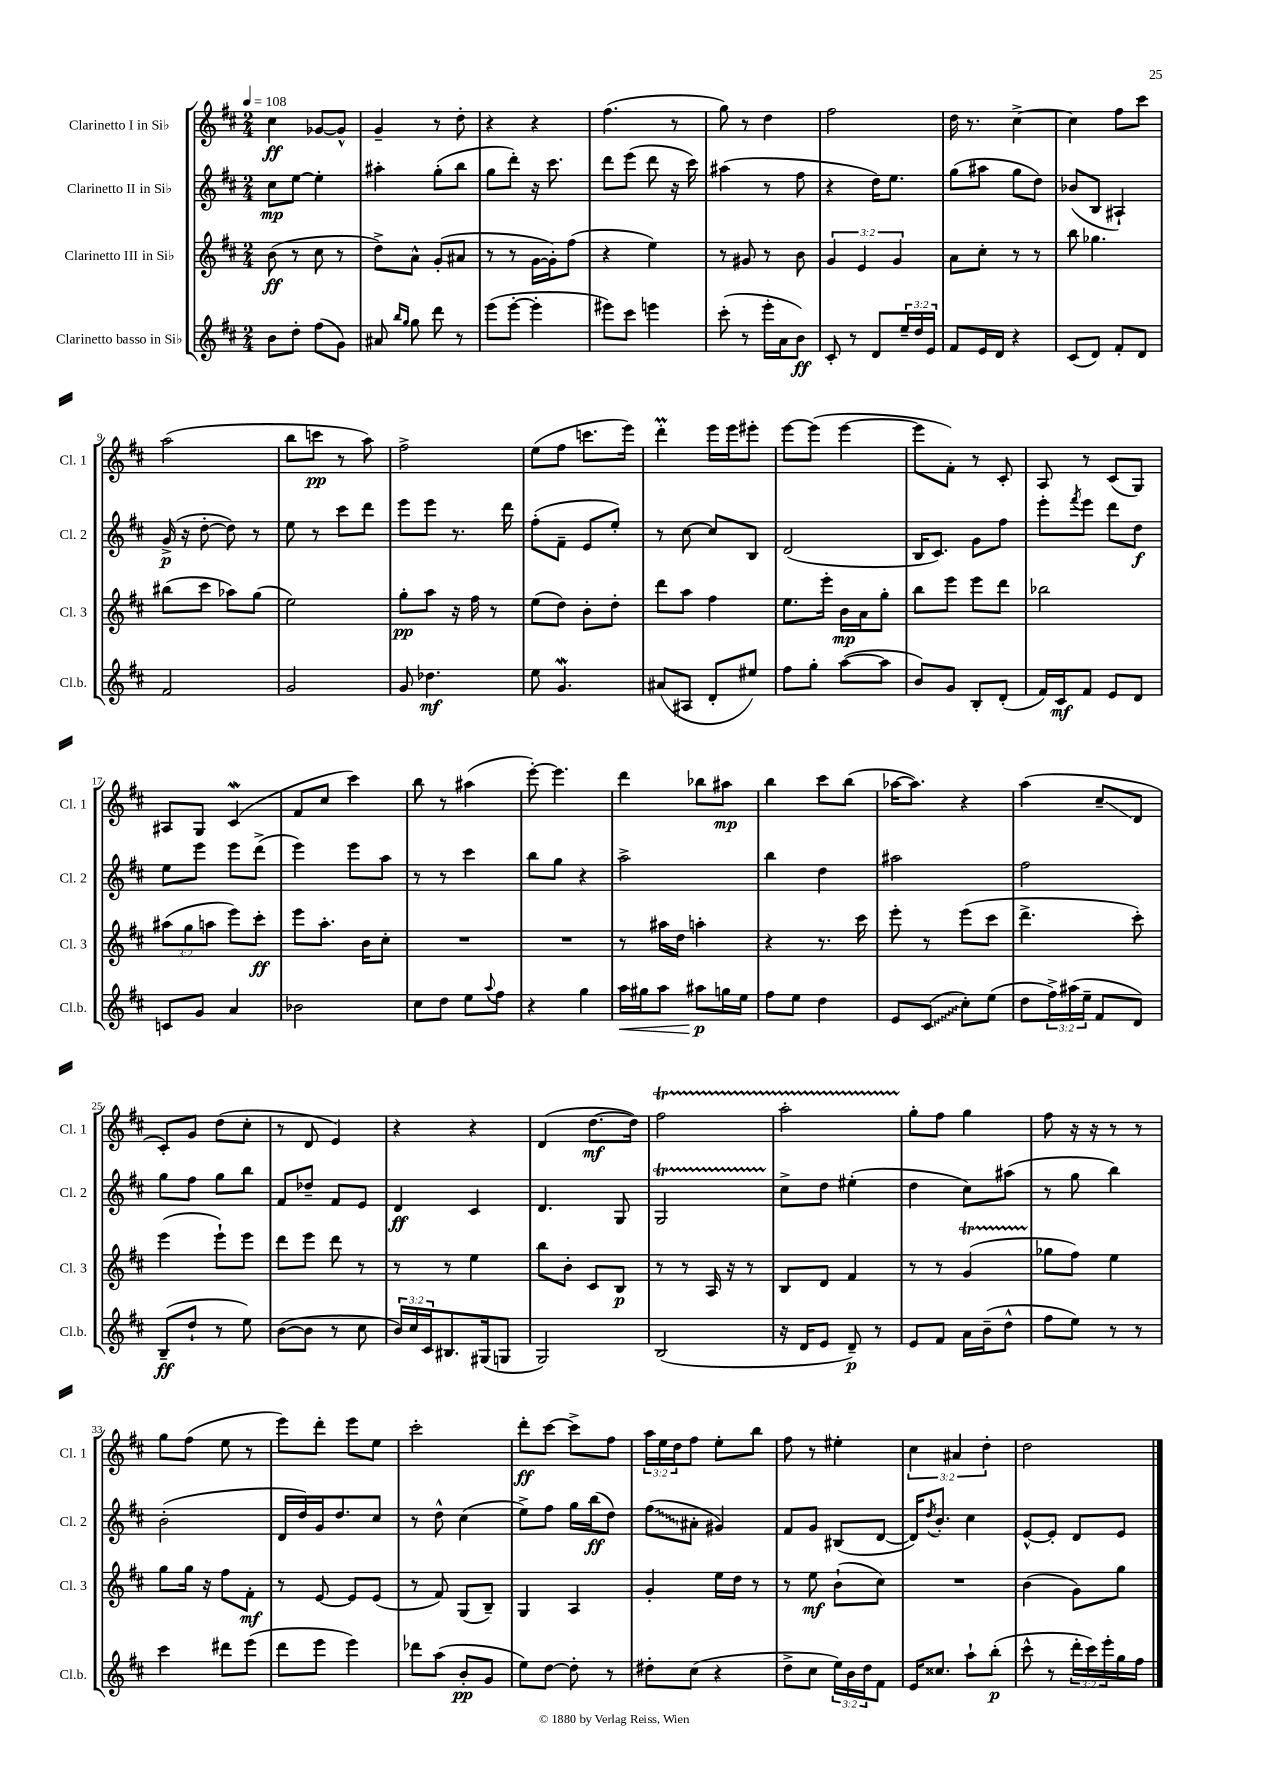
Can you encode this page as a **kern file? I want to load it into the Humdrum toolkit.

**kern	**kern	**kern	**kern
*staff4	*staff3	*staff2	*staff1
*clefG2	*clefG2	*clefG2	*clefG2
*k[f#c#]	*k[f#c#]	*k[f#c#]	*k[f#c#]
*M2/4	*M2/4	*M2/4	*M2/4
*MM108	*MM108	*MM108	*MM108
8b	(8b	8cc#	4cc#
8dd'	8r	[8ee	.
(8ff#	8cc#	4ee']	[8g-
8g)	8r	.	8g-^^]
=	=	=	=
8a#	8dd^)	4aa#'	4g~
16qqbb	.	.	.
16qqgg	.	.	.
8gg	8a^^	.	.
8ddd	(8g'	(8gg'	8r
8r	8a#	8bb	8dd'
=	=	=	=
(8eee	8r	8gg	4r
[8eee'	8r	8ddd')	.
4eee']	[16g	16r	4r
.	16g'])	8.ccc#	.
.	(8ff#	.	.
=	=	=	=
8eee#)	4r	8ddd	(4.ff#
8ccc#	.	(8eee	.
4eee	4ee)	8ddd	.
.	.	16r	8r
.	.	16ccc#)	.
=	=	=	=
(8ccc#'	8r	(4aa#	8gg)
8r	8g#	.	8r
16eee'	8r	8r	4dd
16a	.	.	.
8b)	8b	8ff#	.
=	=	=	=
8c#'	6g	4r	2ff#
8r	.	.	.
.	6e	.	.
8d	.	16dd)	.
.	.	8.ee	.
.	6g	.	.
24ee~	.	.	.
24dd	.	.	.
24e	.	.	.
=	=	=	=
8f#	8a	(8gg	16dd
.	.	.	8.r
16e	8cc#'	8aa#	.
16d	.	.	.
4r	8r	8gg	[4cc#^
.	8r	8dd)	.
=	=	=	=
(8c#	8bb	(8b-	4cc#]
8d)	4.gg-	8B	.
8f#'	.	4A#`)	8ff#
8d	.	.	8ccc#
=	=	=	=
2f#	(8bb#	(16g^	(2aa
.	.	16r	.
.	8ccc#	[8dd'	.
.	8aa-)	8dd])	.
.	(8gg	8r	.
=	=	=	=
2g	2ee)	8ee	8bb
.	.	8r	8ccc
.	.	8ccc#	8r
.	.	8ddd	8aa)
=	=	=	=
8g	8gg'	8eee	2ff#^
4.dd-	8aa	8eee	.
.	16r	8.r	.
.	16ff#	.	.
.	8r	.	.
.	.	16ddd	.
=	=	=	=
8ee	(8ee	(8ff#'	(8ee
4.g	8dd)	8f#~	8ff#
.	8b'	8e	8.ccc
.	8dd'	8ee')	.
.	.	.	16eee)
=	=	=	=
(8a#	8ddd	8r	4ddd'
8A#	8aa	[8cc#	.
8d'	4ff#	8cc#]	16eee
.	.	.	16eee
8ee#)	.	8B	8eee#'
=	=	=	=
8ff#	8.ee	(2d	[8eee
8gg'	.	.	(8eee]
.	16eee'	.	.
([8aa	16b	.	[4eee
.	16a	.	.
8aa]	8gg'	.	.
=	=	=	=
8b)	8bb	16B	8eee]
.	.	8.c#)	.
8g	8eee	.	8f#')
8B'	8eee	8g	8r
(8d'	8ddd	8ff#	8c#'
=	=	=	=
16f#)	2bb-	8eee'	8A
16c#	.	.	.
.	.	8qfff#	.
8f#	.	8eee	8r
8e	.	8ddd	(8c#
8d	.	8dd	8G)
=	=	=	=
8c	(12aa#	8ee	8A#
.	12gg	.	.
8g	.	8eee	8G
.	12aa	.	.
4a	8eee)	8eee	(4c#
.	8ccc#'	(8ddd^	.
=	=	=	=
2b-	8eee	4eee)	8f#
.	8.aa'	.	8cc#
.	.	8eee	4ccc#)
.	16b	.	.
.	8cc#'	8aa	.
=	=	=	=
8cc#	2r	8r	8bb
8dd	.	8r	8r
8ee	.	4ccc#	(4aa#
8qqaa	.	.	.
8ff#	.	.	.
=	=	=	=
4r	2r	8bb	[8eee')
.	.	8gg	4.eee]
4gg	.	4r	.
=	=	=	=
16aa	8r	2aa^	4ddd
16gg#	.	.	.
8aa	16aa#	.	.
.	16dd	.	.
8aa#	4aa'	.	8bb-
16gg	.	.	8aa#
16ee	.	.	.
=	=	=	=
8ff#	4r	4bb	4bb
8ee	.	.	.
4dd	8.r	4dd	8ccc#
.	.	.	(8bb
.	16ccc#	.	.
=	=	=	=
8e	8eee'	2aa#	[16aa-
.	.	.	8.aa-])
(8c#	8r	.	.
8cc#')	(8eee	.	4r
(8ee	8ccc#	.	.
=	=	=	=
8dd	4.ddd^	2ff#	(4aa
24ff#^)	.	.	.
(24aa#	.	.	.
24ee~	.	.	.
8f#	.	.	8cc#~
8d)	8ccc#')	.	8d
=	=	=	=
(8B~	(4eee	8gg	8c#')
8dd`	.	8ff#	8g
8r	8eee`)	8gg	(8dd
8ee)	8eee	8bb	8cc#'
=	=	=	=
([8b	8ddd	8f#	8r
8b]	8eee	8dd-~	8d
8r	8ddd	8f#	4e)
8cc#	8r	8e	.
=	=	=	=
24b)	8r	4d	4r
24cc#	.	.	.
24c#	.	.	.
8.B#	8r	.	.
.	4ee	4c#	4r
(16G#	.	.	.
8G	.	.	.
=	=	=	=
2G)	8bb	4.d	(4d
.	8b'	.	.
.	8c#	.	[8.dd
.	8B	8G	.
.	.	.	16dd])
=	=	=	=
(2B	8r	2G	2ff#
.	8r	.	.
.	16A	.	.
.	16r	.	.
.	8r	.	.
=	=	=	=
16r	8B	8cc#^	2aa'
16d	.	.	.
8e	8d	8dd	.
8d~)	4f#	(4ee#'	.
8r	.	.	.
=	=	=	=
8e	8r	4dd	8gg'
8f#	8r	.	8ff#
16a	(4g	8cc#)	4gg
(16b~	.	.	.
8dd^^	.	(8aa#	.
=	=	=	=
8ff#	8gg-	8r	8ff#
8ee)	8ff#)	8gg	16r
.	.	.	16r
8r	4ee	4bb)	8r
8r	.	.	8r
=	=	=	=
4ccc#	8gg	(2b'	8gg
.	16gg	.	(8ff#
.	16r	.	.
8ddd#	8ff#	.	8ee
(8eee	8f#'	.	8r
=	=	=	=
8ddd	8r	16d	8eee)
.	.	16dd)	.
8eee	[8e	16g	8ddd'
.	.	8.dd	.
4eee)	8e]	.	8eee
.	(8e	8cc#	8ee
=	=	=	=
8ddd-	8r	8r	2ccc#'
(8aa	8f#)	8dd^^	.
8b'	(8G	(4cc#	.
8g	8B~)	.	.
=	=	=	=
8ee)	4G	8ee^)	8ddd'
[8dd	.	8ff#	[8ccc#
8dd']	4A	16gg	8ccc#^]
.	.	(16bb	.
8r	.	8dd)	8ff#
=	=	=	=
8dd#'	4g'	(8ff#	24aa
.	.	.	24ee
.	.	.	24dd
(8cc#	.	8a#'	8ff#
4r	16ee	4g#)	8ee'
.	16dd	.	.
.	8r	.	8bb
=	=	=	=
8dd^	8r	8f#	8ff#
8cc#	8ee	8g	8r
24ee)	(8b`	(8B#	4ee#'
24b	.	.	.
24dd	.	.	.
8f#	8cc#)	[8d	.
=	=	=	=
16e	2r	16d])	6cc#
.	.	8qdd	.
8.cc##	.	8.b'	.
.	.	.	6a#
8aa`	.	4cc#	.
.	.	.	6dd'
(8bb'	.	.	.
=	=	=	=
8ccc#^^	(4b	[8e^^	2dd
8r	.	8e']	.
24ddd'	8g)	8d	.
24ccc#)	.	.	.
24eee'	.	.	.
16gg	8gg	8e	.
16ff#	.	.	.
==	==	==	==
*-	*-	*-	*-
